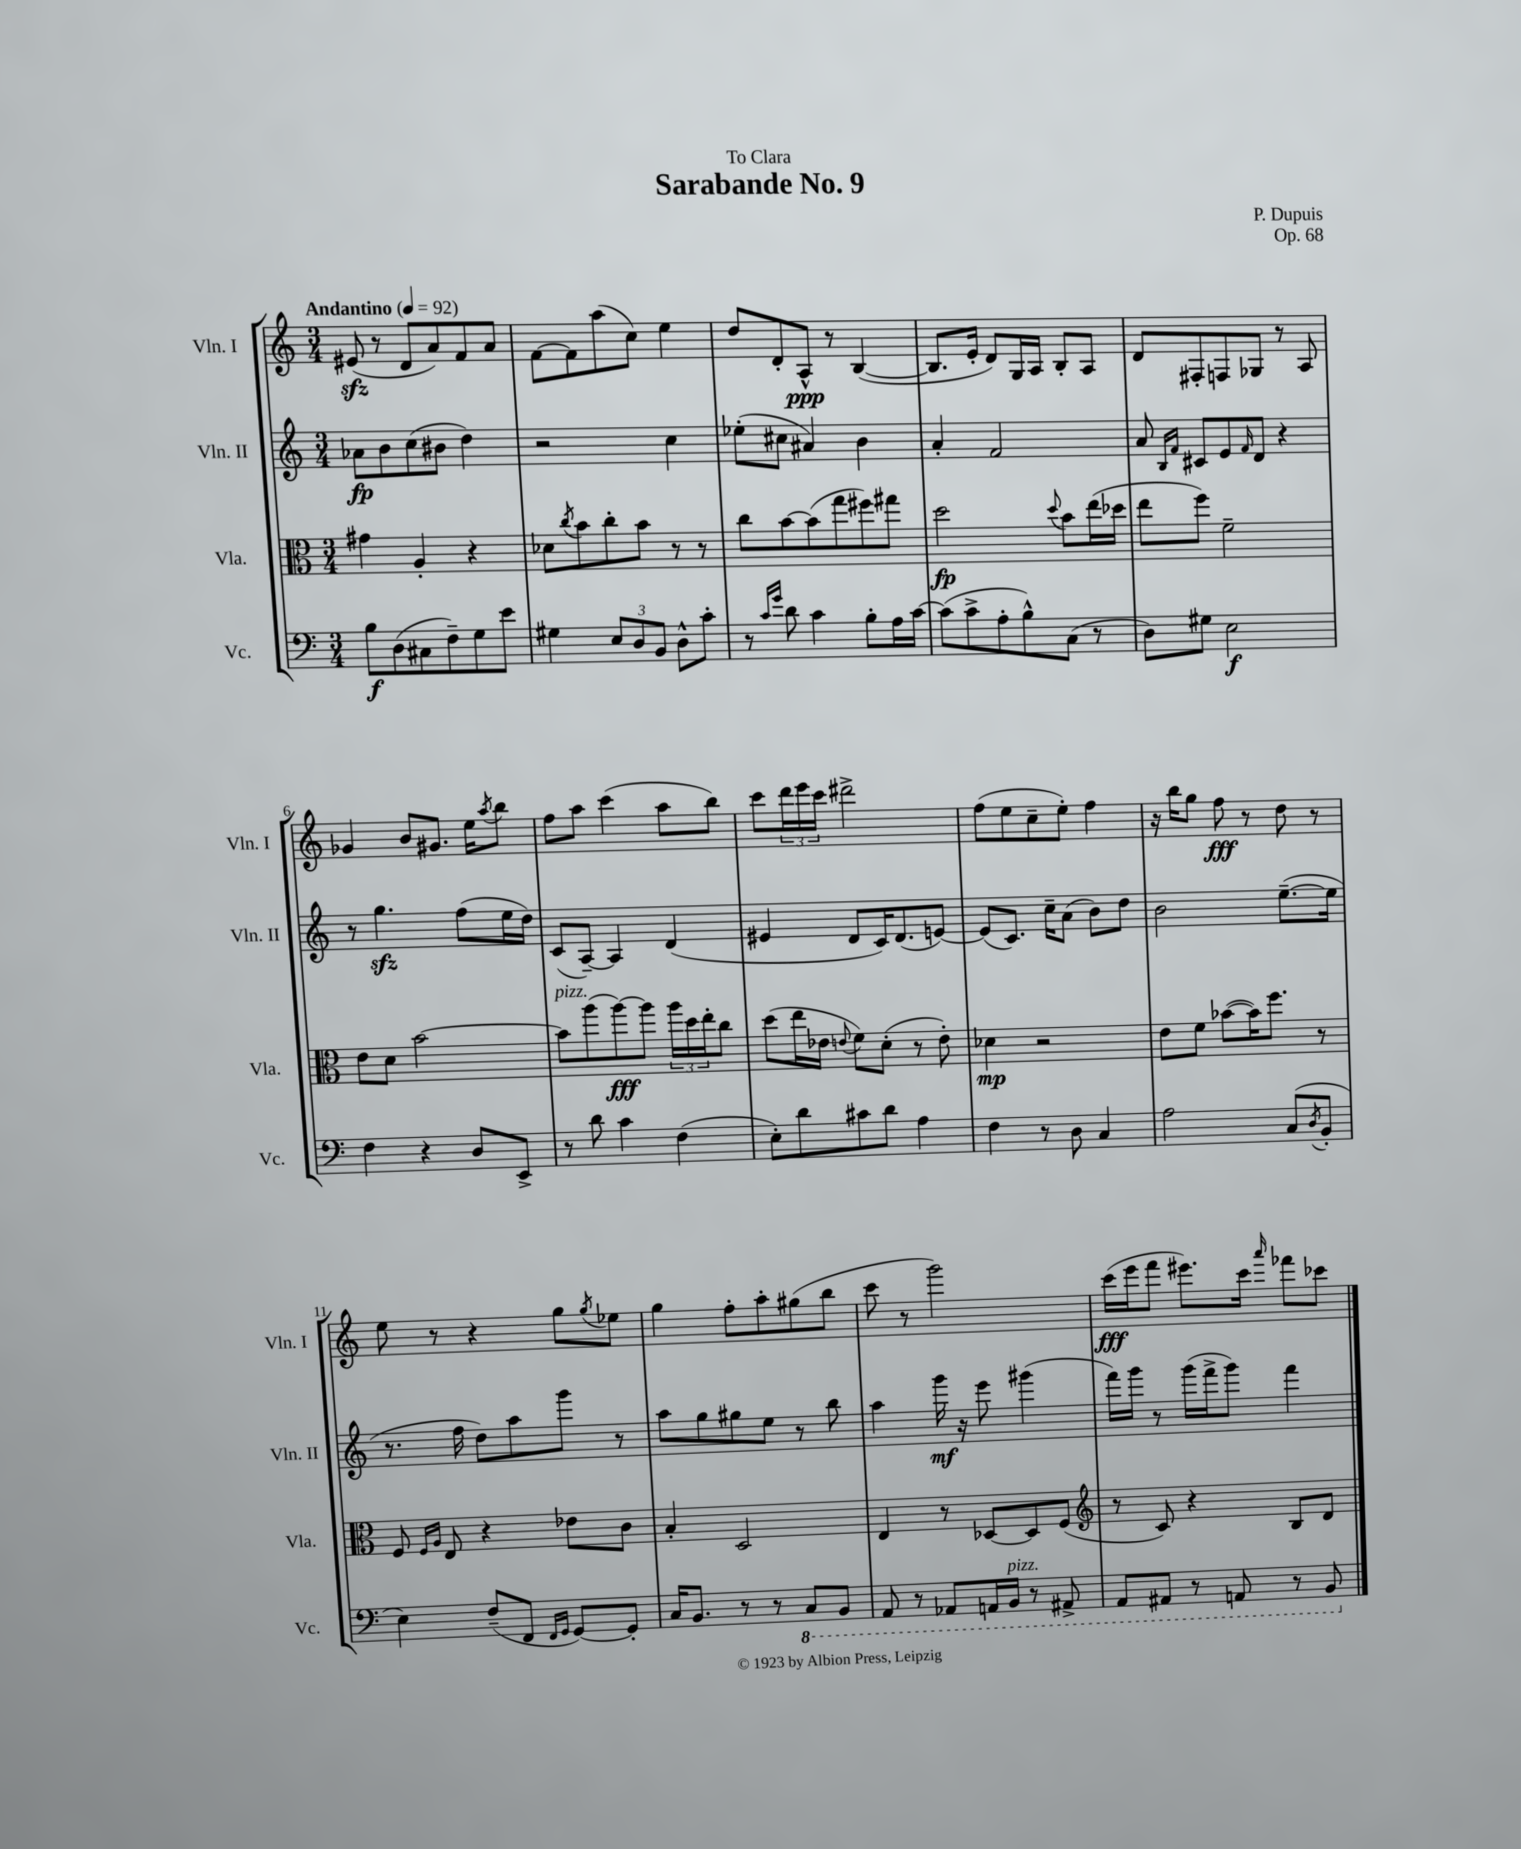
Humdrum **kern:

**kern	**dynam	**kern	**dynam	**kern	**dynam	**kern	**dynam
*part4	*part4	*part3	*part3	*part2	*part2	*part1	*part1
*staff4	*staff4	*staff3	*staff3	*staff2	*staff2	*staff1	*staff1
*I"Vc.	*	*I"Vla.	*	*I"Vln. II	*	*I"Vln. I	*
*I'Vc.	*	*I'Vla.	*	*I'Vln. II	*	*I'Vln. I	*
*clefF4	*	*clefC3	*	*clefG2	*	*clefG2	*
*k[]	*	*k[]	*	*k[]	*	*k[]	*
*M3/4	*	*M3/4	*	*M3/4	*	*M3/4	*
*MM92	*	*MM92	*	*MM92	*	*MM92	*
=1	=1	=1	=1	=1	=1	=1	=1
!	!	!	!	!	!	!LO:TX:a:B:t=Andantino	!
8B\L	f	4g#X\	.	8a-X\L	fp	(8e#Xzz/	.
(8D\	.	.	.	8b\	.	8r	.
8C#X\	.	4A'/	.	(8cc\	.	8d/L	.
8F~\)	.	.	.	8b#X\J	.	8a/)	.
8G\	.	4r	.	4dd\)	.	8f/	.
8e\J	.	.	.	.	.	8a/J	.
=2	=2	=2	=2	=2	=2	=2	=2
4G#X\	.	8d-X\L	.	2r	.	[8f\L	.
.	.	8qcc/	.	.	.	.	.
.	.	8b\	.	.	.	8f\]	.
12E/L	.	8cc'\	.	.	.	(8aa\	.
12D/	.	.	.	.	.	.	.
.	.	8b\J	.	.	.	8cc\J)	.
12BB/J	.	.	.	.	.	.	.
8D^^\L	.	8r	.	4cc\	.	4ee\	.
8c'\J	.	8r	.	.	.	.	.
=3	=3	=3	=3	=3	=3	=3	=3
8r	.	8cc\L	.	(8ee-X'\L	.	8dd/L	.
16qqc/LL	.	.	.	.	.	.	.
16qqg/JJ	.	.	.	.	.	.	.
8d\	.	[8b\	.	8cc#X\J	.	8d'/	.
4c\	.	(8b\]	.	4a#X/)	.	8A^^/J	ppp
.	.	8gg\	.	.	.	8r	.
8B'\L	.	8ff#X\)	.	4b\	.	([4B/	.
16A\L	.	8gg#X\J	.	.	.	.	.
[16c\JJ	.	.	.	.	.	.	.
=4	=4	=4	=4	=4	=4	=4	=4
(8c\L]	.	2dd\	fp	4a'/	.	8.B/L]	.
8c^\	.	.	.	.	.	.	.
.	.	.	.	.	.	16e'/Jk	.
8A'\	.	.	.	2f/	.	8d/L)	.
8B^^\)	.	.	.	.	.	16G/L	.
.	.	.	.	.	.	16A/JJ	.
.	.	8qqdd/	.	.	.	.	.
(8C\J	.	8b\L	.	.	.	8B'/L	.
8r	.	(16ee\L	.	.	.	8A/J	.
.	.	16dd-X\JJ	.	.	.	.	.
=5	=5	=5	=5	=5	=5	=5	=5
8D\L)	.	8ee\L	.	8a/	.	8d/L	.
.	.	.	.	16qqB/LL	.	.	.
.	.	.	.	16qqf/JJ	.	.	.
8G#X\J	.	8ff\J)	.	8c#X/L	.	8F#X'/	.
2E\	f	2f~\	.	8e/	.	8Fn/	.
.	.	.	.	16qqf/	.	.	.
.	.	.	.	8d/J	.	8G-X/J	.
.	.	.	.	4r	.	8r	.
.	.	.	.	.	.	8A/	.
!!LO:LB:g=z
=6	=6	=6	=6	=6	=6	=6	=6
4F\	.	8e\L	.	8r	.	4g-X/	.
.	.	8d\J	.	4.ggzz\	.	.	.
4r	.	[2b\	.	.	.	8b/L	.
.	.	.	.	.	.	8.g#X/J	.
8D/L	.	.	.	(8ff\L	.	.	.
.	.	.	.	.	.	16ee\KL	.
.	.	.	.	.	.	8qaa/	.
8EE^/J	.	.	.	16ee\L	.	8bb\J	.
.	.	.	.	16dd\JJ)	.	.	.
=7	=7	=7	=7	=7	=7	=7	=7
!	!	!LO:TX:a:i:t=pizz.	!	!	!	!	!
8r	.	8b\L]	.	(8c/L	.	8ff\L	.
8d\	.	(8aa\	.	[8A~/J)	.	8aa\J	.
4c\	.	[8aa\)	fff	4A/]	.	(4ccc\	.
.	.	8aa\J]	.	.	.	.	.
(4F\	.	24aa\LL	.	(4d/	.	8aa\L	.
.	.	24dd\	.	.	.	.	.
.	.	24ee'\J	.	.	.	.	.
.	.	8cc\J	.	.	.	8bb\J)	.
=8	=8	=8	=8	=8	=8	=8	=8
8E'\L)	.	(8dd\L	.	4e#X/	.	8ccc\L	.
8d\	.	16ee\L	.	.	.	24ddd\L	.
.	.	.	.	.	.	24eee\	.
.	.	16e-X\JJ	.	.	.	.	.
.	.	.	.	.	.	24ccc\JJ	.
.	.	8qqen/	.	.	.	.	.
8c#X\	.	8f\L)	.	8d/L	.	2ddd#X^\	.
8d\J	.	(8d'\J	.	16c/K)	.	.	.
.	.	.	.	(8.d/	.	.	.
4A\	.	8r	.	.	.	.	.
.	.	8e'\)	.	[8en/J)	.	.	.
=9	=9	=9	=9	=9	=9	=9	=9
4F\	.	4d-X\	mp	(8e/L]	.	(8ff\L	.
.	.	.	.	8.c/J)	.	8ee\	.
8r	.	2r	.	.	.	8cc~\	.
.	.	.	.	16cc~\KL	.	.	.
8D\	.	.	.	(8a\J	.	8ee'\J)	.
4C/	.	.	.	8b\L)	.	4ff\	.
.	.	.	.	8dd\J	.	.	.
=10	=10	=10	=10	=10	=10	=10	=10
2A\	.	8e\L	.	2b\	.	16r	.
.	.	.	.	.	.	16bb\KL	.
.	.	8f\J	.	.	.	8gg\J	.
.	.	([8b-X\L	.	.	.	8ff\	fff
.	.	16b-\K])	.	.	.	8r	.
.	.	8.ff\J	.	.	.	.	.
(8C/L	.	.	.	([8.ee~\L	.	8dd\	.
8qD/	.	.	.	.	.	.	.
8BB'/J	.	8r	.	.	.	8r	.
.	.	.	.	16ee\Jk]	.	.	.
!!LO:LB:g=z
=11	=11	=11	=11	=11	=11	=11	=11
4E\)	.	8F/	.	8.r	.	8ee\	.
.	.	16qqF/LL	.	.	.	.	.
.	.	16qqA/JJ	.	.	.	.	.
.	.	8E/	.	.	.	8r	.
.	.	.	.	16ff\	.	.	.
(8F~/L	.	4r	.	8dd\L)	.	4r	.
8FF/J	.	.	.	8aa\	.	.	.
16qqFF/LL	.	.	.	.	.	.	.
16qqGG/JJ	.	.	.	.	.	.	.
[8GG/L)	.	8e-X\L	.	8ggg\J	.	8gg\L	.
.	.	.	.	.	.	8qgg/	.
8GG'/J]	.	8c\J	.	8r	.	8ee-X\J	.
=12	=12	=12	=12	=12	=12	=12	=12
16C/KL	.	4B'/	.	8aa\L	.	4gg\	.
8.BB/J	.	.	.	.	.	.	.
.	.	.	.	8gg\	.	.	.
8r	.	2D/	.	8gg#X\	.	8ff'\L	.
8r	.	.	.	8ee\J	.	8aa'\	.
*8ba	*	*	*	*	*	*	*
8CC/L	.	.	.	8r	.	(8gg#X\	.
8BBB/J	.	.	.	8bb\	.	8bb\J	.
=13	=13	=13	=13	=13	=13	=13	=13
8AAA/	.	4E/	.	4aa\	.	8ccc\	.
8r	.	.	.	.	.	8r	.
8AAA-X/L	.	8r	.	16ggg\	mf	2ggg\)	.
.	.	.	.	16r	.	.	.
16AAAn/L	.	[8D-X/L	.	8eee\	.	.	.
!LO:TX:a:i:t=pizz.	!	!	!	!	!	!	!
16BBB/JJ	.	.	.	.	.	.	.
8r	.	8D-/]	.	(4ggg#X\	.	.	.
8AAA#X^/	.	(8F/J	.	.	.	.	.
=14	=14	=14	=14	=14	=14	=14	=14
*	*	*clefG2	*	*	*	*	*
8AAA/L	.	8r	.	16fff\LL)	.	(16ccc\LL	fff
.	.	.	.	16ggg\JJ	.	16eee\J	.
8AAA#X/J	.	8c/)	.	8r	.	8fff\J	.
8r	.	4r	.	(16ggg\LL	.	8.eee#X\L)	.
.	.	.	.	16fff^\J	.	.	.
8AAAn/	.	.	.	8ggg\J)	.	.	.
.	.	.	.	.	.	16ccc\Jk	.
.	.	.	.	.	.	16qqaaa/	.
8r	.	8B/L	.	4fff\	.	8fff-X\L	.
8BBB/	.	8d/J	.	.	.	8ccc-X\J	.
*X8ba	*	*	*	*	*	*	*
==	==	==	==	==	==	==	==
*-	*-	*-	*-	*-	*-	*-	*-
